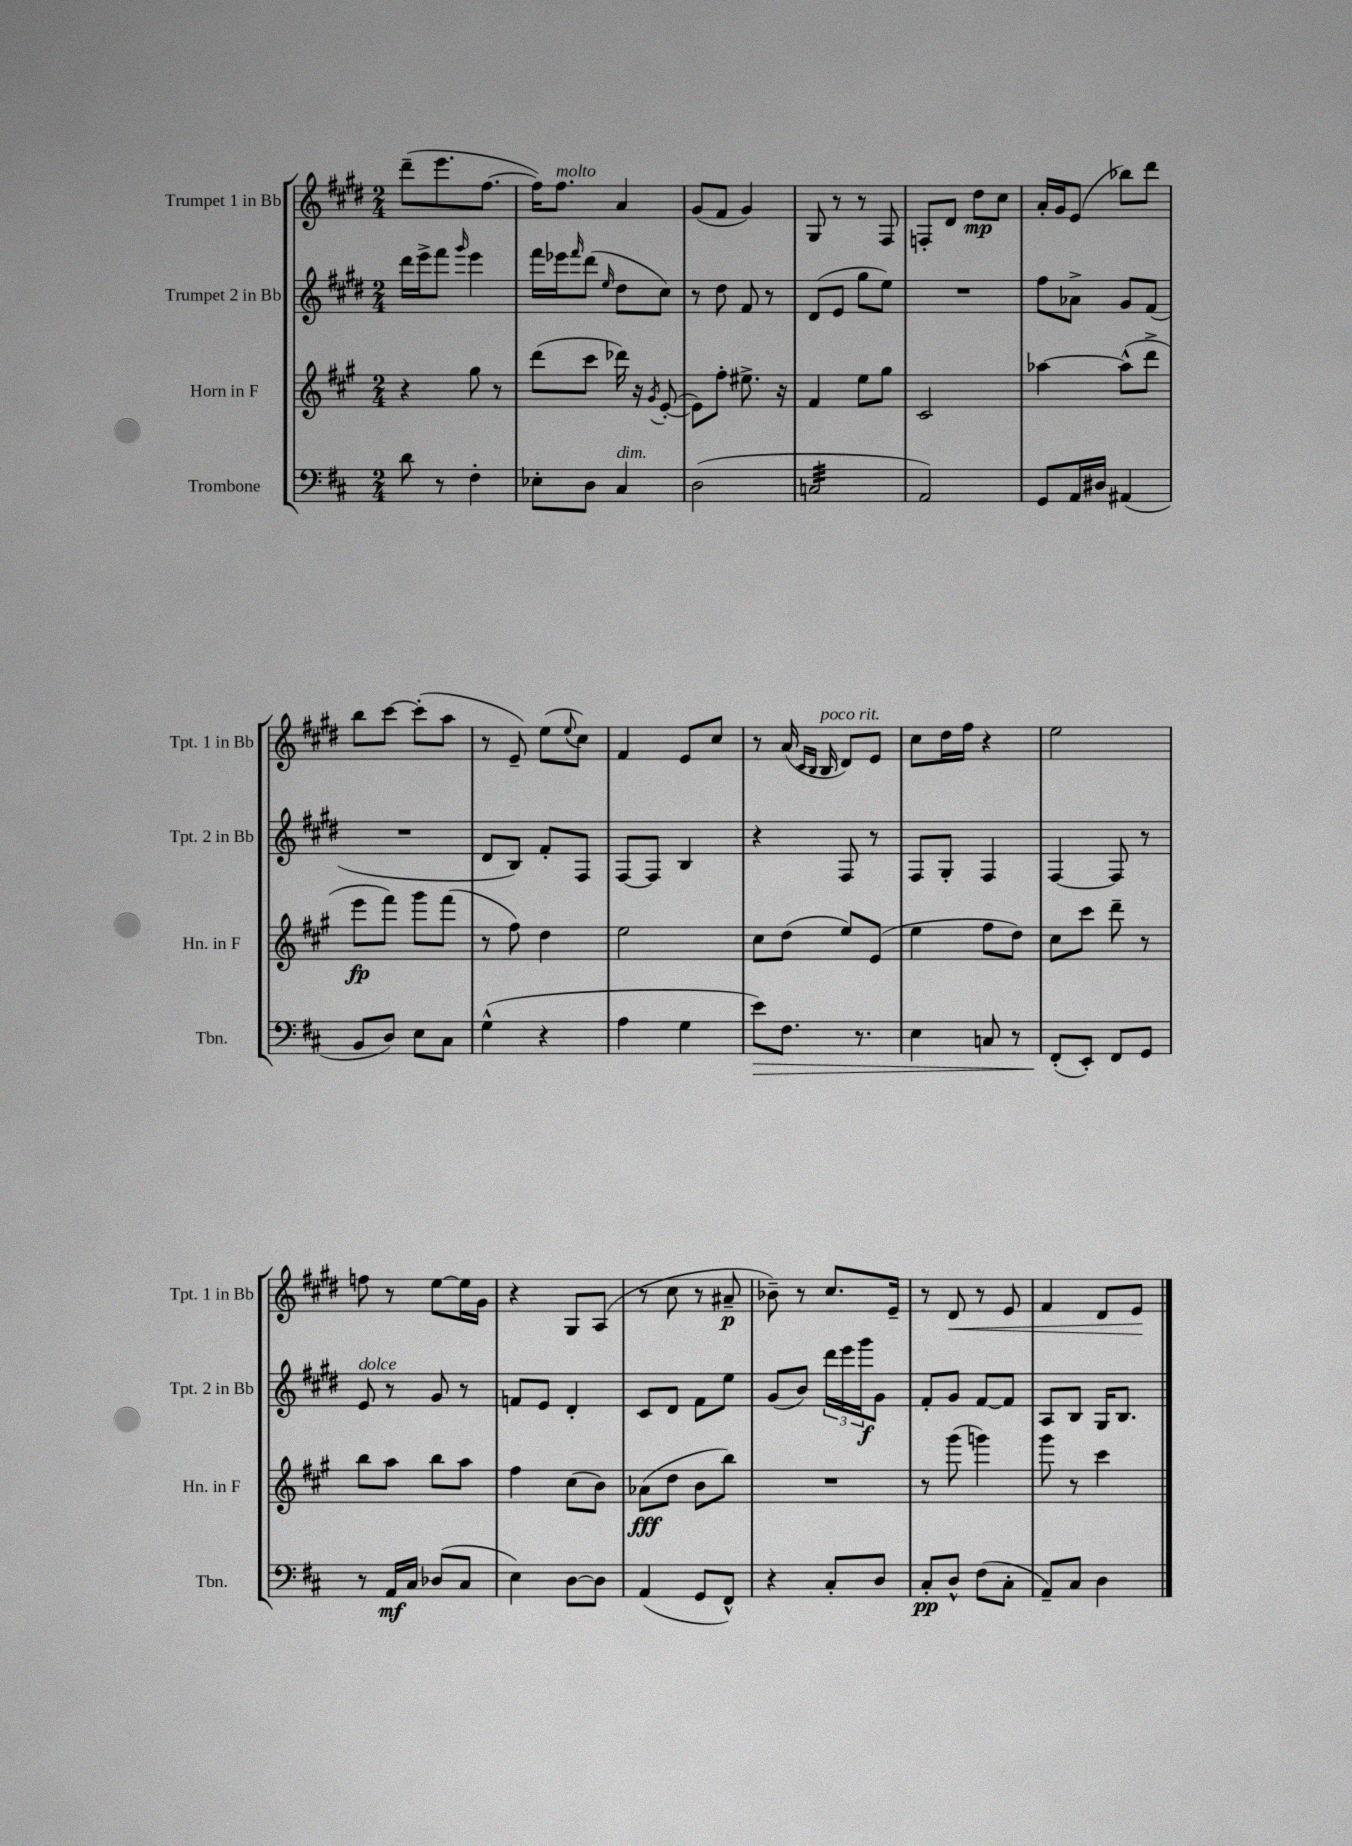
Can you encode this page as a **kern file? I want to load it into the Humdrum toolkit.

**kern	**kern	**kern	**kern
*staff4	*staff3	*staff2	*staff1
*clefF4	*clefG2	*clefG2	*clefG2
*k[f#c#]	*k[f#c#g#]	*k[f#c#g#d#]	*k[f#c#g#d#]
*M2/4	*M2/4	*M2/4	*M2/4
8d\	4r	16ddd#\LL	(8ddd#~\L
.	.	16eee^\J	.
8r	.	8fff#\J	8.eee\
.	.	16qqggg#/	.
4F#'\	8gg#\	4eee\	.
.	.	.	[8.ff#\J
.	8r	.	.
=	=	=	=
8E-'\L	(8ddd\L	16fff#\LL	16ff#\]LK)
.	.	16eee-\J	8.ff#\J
.	.	16qqfff#/	.
8D\J	8ccc#\J	(8ddd#\J	.
.	.	16qqee/	.
4C#/	16ddd-\)	8dd#\L	4a/
.	16r	.	.
.	8qg#/	.	.
.	([8e'/	8cc#\J)	.
=	=	=	=
(2D\	8e\]L)	8r	(8g#/L
.	8ff#'\J	8dd#\	8f#/J
.	8.ee#^\	8f#/	4g#/)
.	.	8r	.
.	16r	.	.
=	=	=	=
2C/	4f#/	(8d#/L	8G#/
.	.	8e/J	8r
.	8ee\L	8gg#\L	8r
.	8gg#\J	8ee\J)	8F#/
=	=	=	=
2AA/)	2c#/	2r	8F'/L
.	.	.	8d#/J
.	.	.	8dd#\L
.	.	.	8cc#\J
=	=	=	=
8GG/L	[4aa-\	8ff#\L	16a'/LL
.	.	.	16g#/J
16AA/L	.	8a-^\J	(8e/J
16D#/JJ	.	.	.
(4AA#/	(8aa-^^\]L	8g#/L	8bb-\L)
.	8ddd^\J	(8f#/J	8ddd#\J
=	=	=	=
8BB/L	8eee\L	2r	8bb\L
8D/J)	8fff#\J)	.	[8ccc#\J
8E\L	8ggg#\L	.	(8ccc#'\]L
8C#\J	(8fff#\J	.	8aa\J
=	=	=	=
(4G^^\	8r	8d#/L	8r
.	8ff#\)	8B/J)	8e~/)
4r	4dd\	8f#'/L	(8ee\L
.	.	.	8qqee/
.	.	8F#/J	8cc#\J)
=	=	=	=
4A\	2ee\	[8F#/L	4f#/
.	.	8F#/]J	.
4G\	.	4B/	8e/L
.	.	.	8cc#/J
=	=	=	=
8e\L)	8cc#\L	4r	8r
8.F#\J	(8dd\J	.	(16a/
.	.	.	16qqc#/LL
.	.	.	16qqB/JJ
.	.	.	16B/
.	8ee/L)	8F#/	8d#/L)
8.r	.	.	.
.	(8e/J	8r	8e/J
=	=	=	=
4E\	4ee\	8F#/L	8cc#\L
.	.	8G#'/J	16dd#\L
.	.	.	16ff#\JJ
8C/	8ff#\L	4F#/	4r
8r	8dd\J)	.	.
=	=	=	=
(8FF#'/L	8cc#\L	[4F#/	2ee\
8EE'/J)	8ccc#\J	.	.
8FF#/L	8ddd~\	8F#/]	.
8GG/J	8r	8r	.
=	=	=	=
8r	8bb\L	8e/	8ff\
16AA/LL	8aa\J	8r	8r
16C#/JJ	.	.	.
(8D-/L	8bb\L	8g#/	[8ee\L
8C#/J	8aa\J	8r	16ee\]L
.	.	.	16g#\JJ
=	=	=	=
4E\)	4ff#\	8f/L	4r
.	.	8e/J	.
[8D\L	(8cc#\L	4d#'/	8G#/L
8D\]J	8b\J)	.	(8A/J
=	=	=	=
(4AA/	(8a-\L	8c#/L	8r
.	8dd\J	8d#/J	8cc#\
8GG/L	8b\L	8f#\L	8r
8FF#^^/J)	8bb\J)	8ee\J	8a#~/
=	=	=	=
4r	2r	(8g#/L	8b-~\)
.	.	8b/J)	8r
8C#'/L	.	24ddd#\LL	8.cc#/L
.	.	24eee\	.
.	.	24ggg#\J	.
8D/J	.	8g#\J	.
.	.	.	16e~/Jk
=	=	=	=
8C#'/L	8r	8f#'/L	8r
8D^^/J	(8ggg#\	8g#/J	8d#/
(8F#\L	4ggg\)	[8f#/L	8r
8C#'\J	.	8f#/]J	8e/
=	=	=	=
8AA~/L)	8ggg#\	8A/L	4f#/
8C#/J	8r	8B/J	.
4D\	4ccc#\	16G#/LK	8d#/L
.	.	8.B/J	.
.	.	.	8e/J
==	==	==	==
*-	*-	*-	*-
